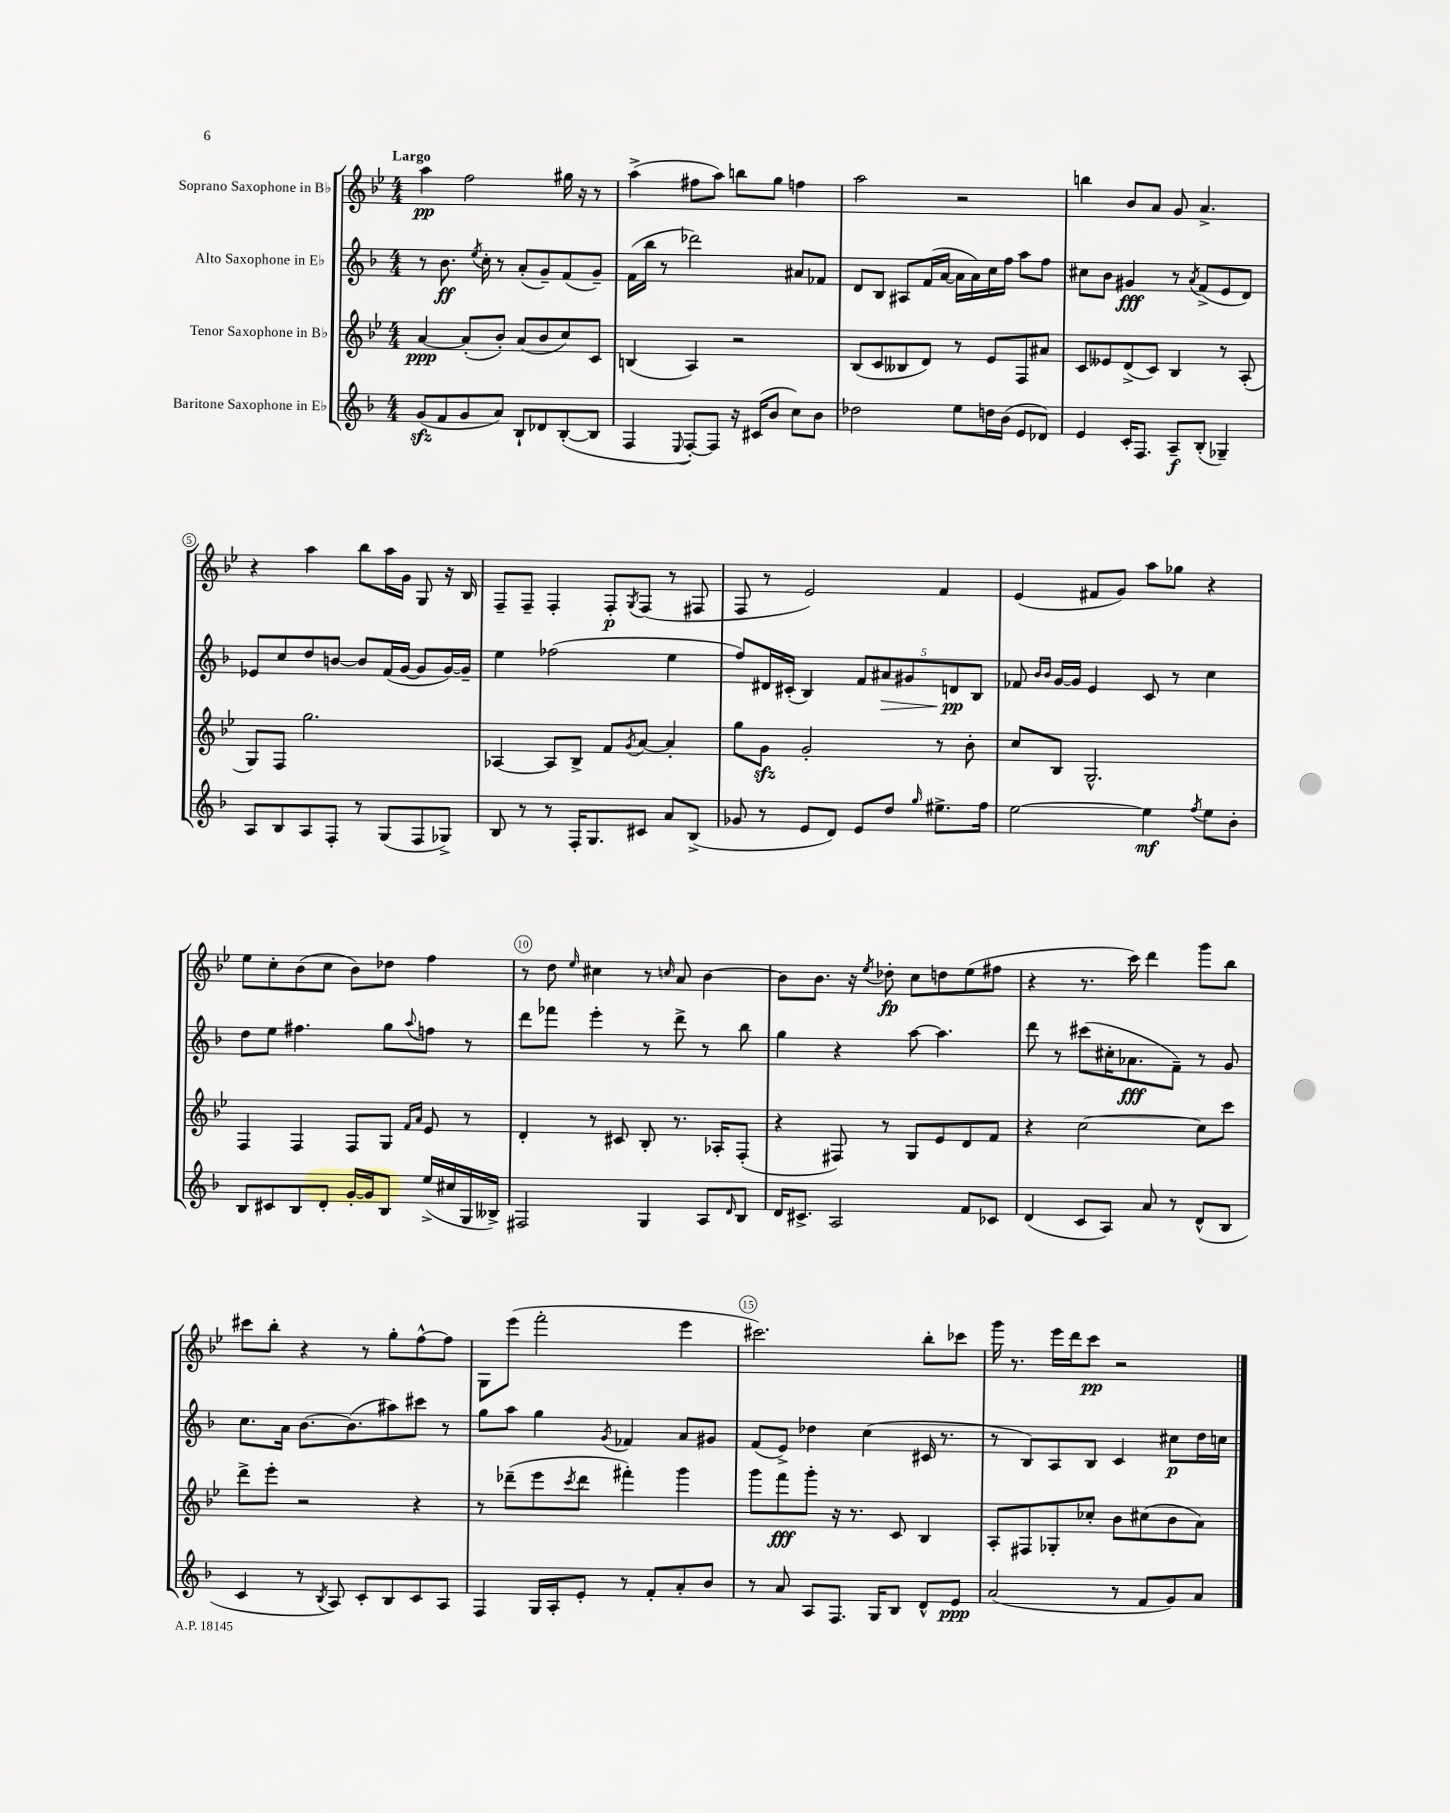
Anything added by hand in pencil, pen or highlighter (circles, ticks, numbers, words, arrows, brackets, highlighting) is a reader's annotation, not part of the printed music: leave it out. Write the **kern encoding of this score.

**kern	**kern	**kern	**kern
*staff4	*staff3	*staff2	*staff1
*clefG2	*clefG2	*clefG2	*clefG2
*k[b-]	*k[b-e-]	*k[b-]	*k[b-e-]
*M4/4	*M4/4	*M4/4	*M4/4
(8g	[4a	8r	4aa
8f	.	8.b-	.
8g	(8a']	.	2ff
.	.	8qee	.
.	.	16cc'	.
8a)	8b-')	8r	.
8B-`	(8a	(8a'	.
8d-	8b-	8g~)	.
([8B-'	8cc)	(8f	16gg#
.	.	.	16r
8B-]	8c	8g~)	8r
=	=	=	=
4F	(4B	(16f	(4aa^
.	.	16bb-	.
.	.	8r	.
8qqE	.	.	.
[8F')	4A)	2ddd-)	8ff#
8F]	.	.	8aa)
16r	2r	.	8bb
(16c#	.	.	.
8b-	.	.	8gg
8cc)	.	8a#	4ff
8b-	.	8f-	.
=	=	=	=
2dd-	(8B-	8d	2aa
.	8c	8B-	.
.	8B--	8A#	.
.	8d)	(16f	.
.	.	[16a	.
8ee	8r	16a]	2r
.	.	16a)	.
16dd	8e-	16cc	.
(16b-	.	16ff	.
8e	8F	8aa	.
8d-)	8a#	8ff	.
=	=	=	=
4e	8c	8cc#	4bb
.	8e--	8b-	.
16c'	(8d^	4g#	8b-
8.F	.	.	.
.	8c)	.	8a
8A~	4B-	8r	8g
.	.	8qa	.
(8B-'	.	(8f^	4.a^
4G-~)	8r	8e	.
.	(8A'	8d)	.
=	=	=	=
8A	8G)	8e-	4r
8B-	8F	8cc	.
8A	2.gg	8dd	4aa
8F'	.	[8b	.
8r	.	8b]	8bb-
(8G	.	(16f	16aa
.	.	[16g	16g
8F	.	8g]	8G
8G-^)	.	[16g)	16r
.	.	16g~]	16B-
=	=	=	=
8B-	[4A-	4ee	8F~
8r	.	.	8F~
8r	8A-]	(2ff-	4F'
16F'	8B-^	.	.
8.G	.	.	.
.	8f	.	8F'
.	8qg	.	8qG
8c#	[8a	.	(8F
8a	4a']	4ee	8r
(8B-^	.	.	8F#
=	=	=	=
8g-	8gg	8ff)	8F
8r	8g	16d#	8r
.	.	(16c#'	.
8e	2g'	4B-)	2e-)
8d)	.	.	.
8e	.	10f	.
.	.	10a#	.
8dd	.	.	.
.	.	10g#	.
16qqgg	.	.	.
8.ee#^	8r	.	4f
.	.	10d	.
.	8b-'	.	.
.	.	10B-	.
16ff	.	.	.
=	=	=	=
[2ee	8cc	8f-	(4e-
.	.	16qqb-	.
.	.	16qqb-	.
.	8B-	[16g	.
.	.	16g]	.
.	2.G^^	4e	8f#
.	.	.	8g)
4ee]	.	8c	8aa
.	.	8r	8gg-
8qff	.	.	.
8ee	.	4cc	4r
8b-'	.	.	.
=	=	=	=
8B-	4F	8dd	8ee-
8c#	.	8ee	8cc'
8B-	4F	4.ff#	(8b-
8d'	.	.	8cc
[16g'	8F	.	8b-)
16g]	.	.	.
8B-	8G	8gg	8dd-
.	16qqf	.	.
.	16qqa	8qqaa	.
(16ee^	8e-	8ff	4ff
16cc#	.	.	.
16G	8r	8r	.
16B--^)	.	.	.
=	=	=	=
2F#	4d'	8ddd	8r
.	.	8fff-	8dd
.	.	.	16qqee-
.	8r	4eee'	4cc#
.	8c#	.	.
4G	8B-'	8r	8r
.	.	.	16qqcc
.	8.r	8ddd^	8a
8A	.	8r	[4b-
.	16A-'	.	.
16qqd	.	.	.
8B-	(8F'	8bb-	.
=	=	=	=
16d	4r	4gg	8b-]
8.c#^	.	.	.
.	.	.	8.b-
2A	8F#)	4r	.
.	.	.	16r
.	.	.	8qee-
.	8r	.	8dd-'
.	8G	[8aa	8cc
.	8e-	4.aa]	8dd
8f	8d	.	(8ee-
8c-	8f	.	8ff#
=	=	=	=
(4d	4r	8ddd	4r
.	.	8r	.
8c	[2cc	(8ccc#	8.r
8A)	.	16cc#'	.
.	.	8.a-	16ccc)
8a	.	.	4ddd
8r	.	8f~)	.
(8d^^	8cc]	8r	8ggg
8B-	8ccc	8g	8bb-
=	=	=	=
4c	8ddd^	8.cc	8ccc#
.	8eee-'	.	8bb-'
.	.	16a	.
8r	2r	[8.b-	4r
8qB-	.	.	.
8A)	.	.	.
.	.	(8.b-]	.
8c'	.	.	8r
8B-	.	8aa#)	8gg'
8c	4r	8ccc#	[8ff^^
8A	.	8r	8ff]
=	=	=	=
4F	8r	8gg	8G
.	(8ddd-~	8aa	(8eee-
16G	8eee-	4gg	2fff'
16A'	.	.	.
.	8qccc	.	.
8e'	8ddd-	.	.
.	.	8qg	.
8r	4fff#')	4f-	.
8f'	.	.	.
8a'	4ggg	8a	4eee-
8b-	.	8g#	.
=	=	=	=
8r	8ggg	(8f	2.ccc#)
8a	8fff	8e^)	.
8A	8ggg'	4dd-	.
8.F	16r	.	.
.	8.r	.	.
.	.	(4cc	.
16G	.	.	.
8B-	8c	.	.
8d^^	4B-	16c#	8bb-'
.	.	8.r	.
8e	.	.	8ccc-
=	=	=	=
(2a	8A'	8r	16ggg
.	.	.	8.r
.	8F#	8B-)	.
.	8G-'	8A	16eee-
.	.	.	16ddd
.	8cc-'	8B-	8ccc
8r	8b-	4c	2r
8f	(8cc#	.	.
8g)	8b-	8cc#	.
8a	8a)	16dd	.
.	.	16cc	.
==	==	==	==
*-	*-	*-	*-
